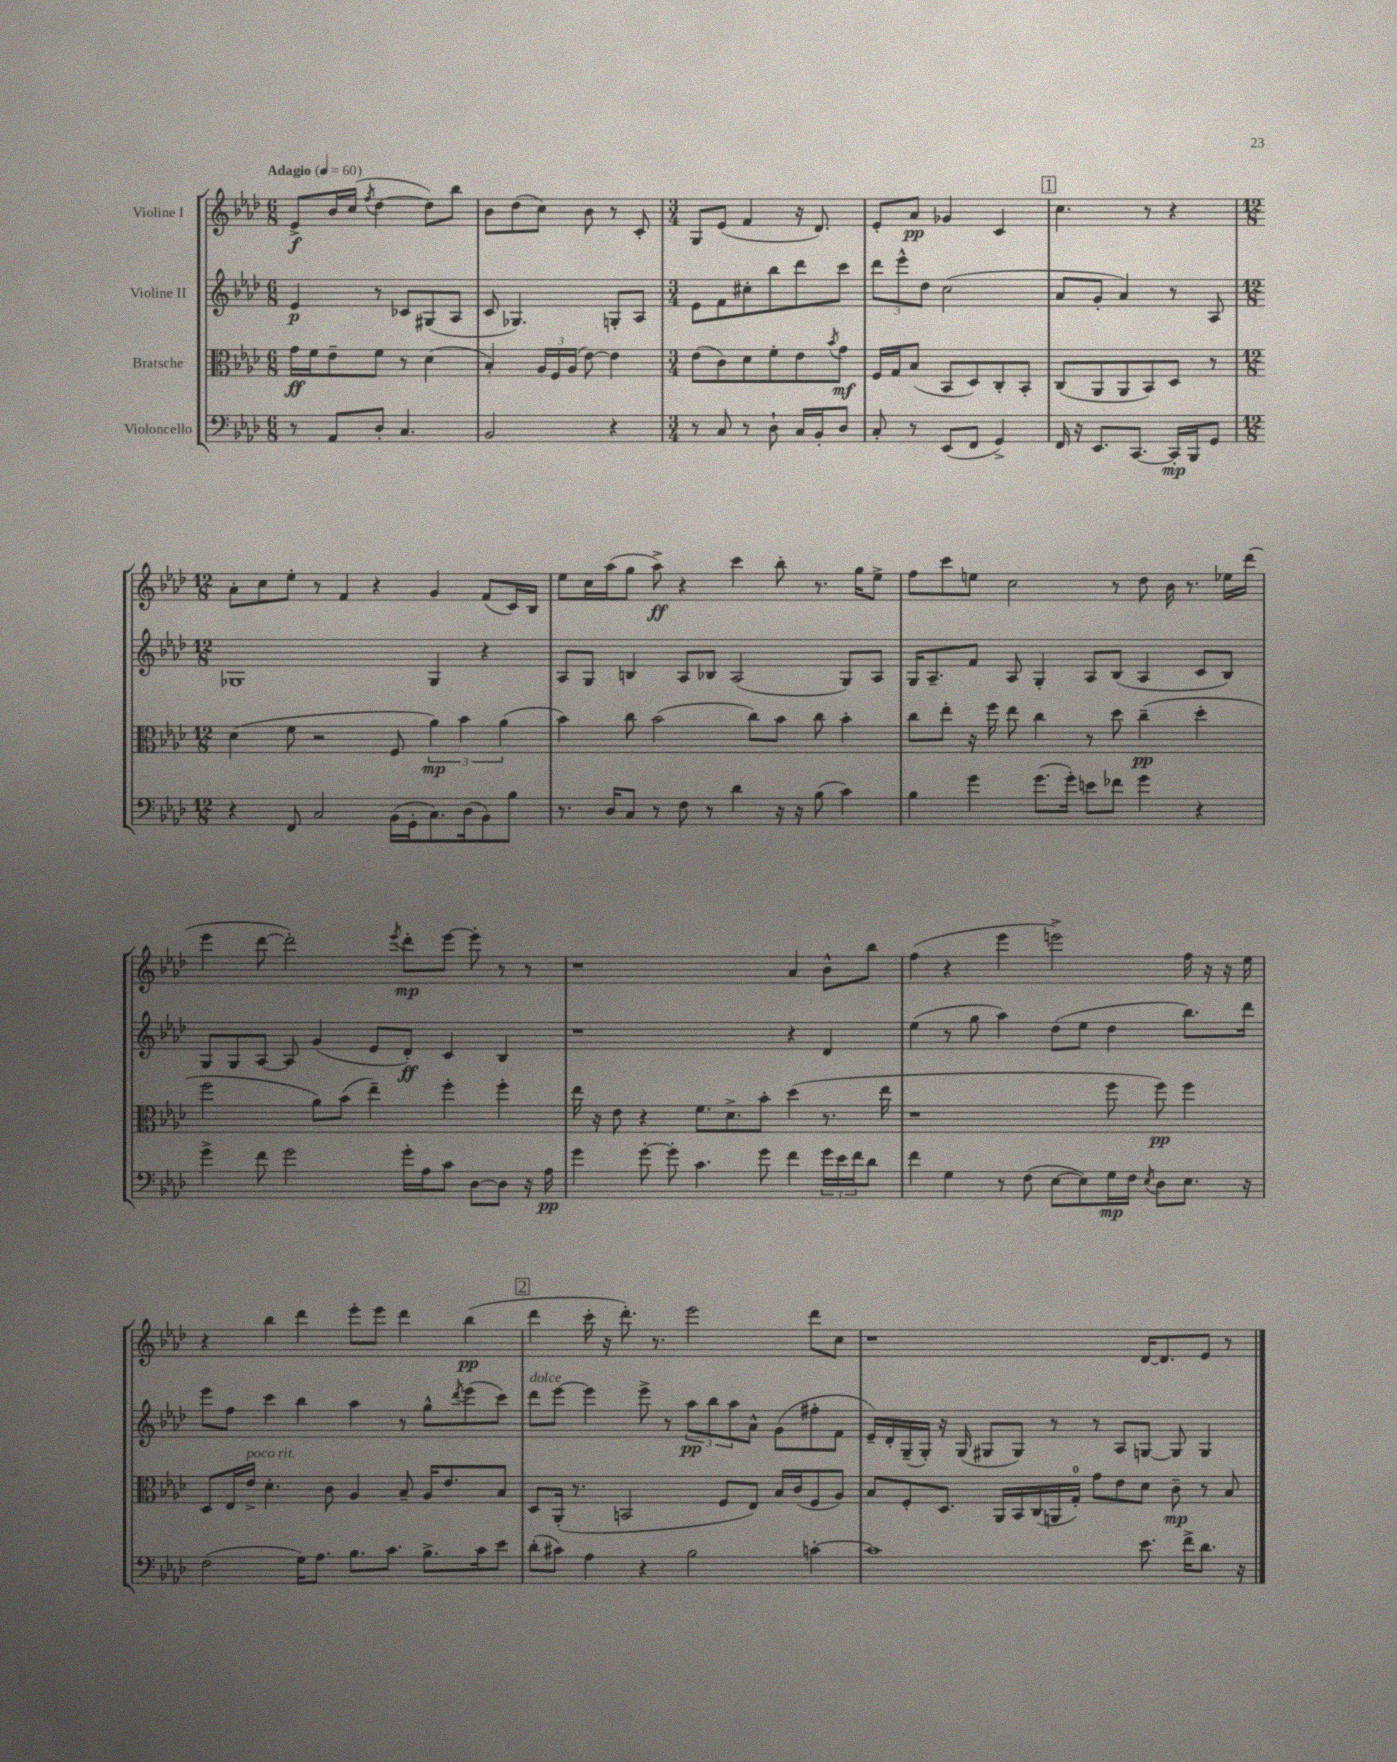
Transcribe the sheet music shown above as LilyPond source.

<<
\new StaffGroup <<
\new Staff = "s0" \with { instrumentName = "Violine I" } {
    \clef treble \key aes \major \numericTimeSignature \time 6/8 \tempo "Adagio" 4 = 60
    ees'8->\f bes'16 c''16( \acciaccatura { f''8 } des''4~ des''8) bes''8 |
    bes'8 des''8( c''8) bes'8 r8 c'8-. |
    \numericTimeSignature \time 3/4 g8 ees'8( f'4 r16 des'8.) |
    ees'8-. aes'8\pp ges'4 c'4 |
    \mark \markup { \box "1" } c''4. r8 r4 |
    \numericTimeSignature \time 12/8 aes'8-. c''8 ees''8-. r8 f'4 r4 g'4 f'8( c'16) bes16 |
    ees''8 c''16 aes''16( g''8 aes''8->\ff) r4 c'''4 bes''8-. r8. g''16 ees''8-> |
    f''8 c'''8 e''8 c''2 r8 des''8 bes'16 r8. ees''16 des'''16( |
    ees'''4 des'''8~ des'''2-.) \acciaccatura { ees'''8 } des'''8-.\mp ees'''8~ ees'''8-. r8 r8 |
    r1 aes'4 bes'8-^ bes''8 |
    f''4( r4 ees'''4 e'''2->) f''16 r16 r16 ees''16 |
    r4 bes''4 des'''4 ees'''8-. ees'''8 des'''4 bes''4\pp( |
    \mark \markup { \box "2" } des'''4 c'''16-. r16 des'''8.-.) r8. ees'''2 des'''8 c''8 |
    r1 des'16~ des'8. ees'8 r8 \bar "|." |
}
\new Staff = "s1" \with { instrumentName = "Violine II" } {
    \clef treble \key aes \major \numericTimeSignature \time 6/8
    ees'4\p r8 ces'8 gis8( aes8 |
    c'8 ges4.) g8-. aes8 |
    \numericTimeSignature \time 3/4 ees'8 f'8 cis''8-. bes''8 des'''8 c'''8 |
    \tuplet 3/2 { des'''8 ees'''8-^ des''8 } c''2( |
    \mark \markup { \box "1" } aes'8 g'8-. aes'4) r8 aes8 |
    \numericTimeSignature \time 12/8 ges1 ges4 r4 |
    aes8 g8 b4 aes8 bes8 aes2( g8) aes8 |
    g16 aes8.-- f'8 aes8 g4-. aes8 bes8( aes4 c'8 bes8) |
    g8 g8 aes8~ aes8 g'4( ees'8 des'8-.\ff) c'4 bes4 |
    r1 r4 des'4 |
    ees''4( r8 g''8 aes''4) des''8( ees''8 des''4 bes''8.) des'''16 |
    ees'''8 f''8 c'''4 bes''4 aes''4 r8 g''8-^ \acciaccatura { des'''8 } ees'''8( c'''8) |
    \mark \markup { \box "2" } des'''8^\markup { \italic "dolce" } ees'''8~ ees'''4 ees'''8-> r8 \tuplet 3/2 { aes''8\pp bes''8 aes''8 } aes'8-^ g'8( fis''8-. f'8 |
    ees'16--) des'16-. g16--( g16-.) r16 g16( gis8 gis8) r8 r8 aes8 g8~ g8 g4 \bar "|." |
}
\new Staff = "s2" \with { instrumentName = "Bratsche" } {
    \clef alto \key aes \major \numericTimeSignature \time 6/8
    g'16\ff f'16 ees'8-- f'8 r8 des'4( |
    bes4-.) \tuplet 3/2 { aes16 f16 aes16( } ees'8~) ees'4 |
    \numericTimeSignature \time 3/4 ees'8( c'8) des'8 f'8-. ees'8 \acciaccatura { bes'8 } g'8\mf |
    f16 g16 bes8( bes,8 des8) c8-. bes,8-. |
    \mark \markup { \box "1" } c8( aes,8 aes,8 bes,8) des8 r8 |
    \numericTimeSignature \time 12/8 des'4( f'8 r2 f8 \tuplet 3/2 { aes'4\mp) bes'4 aes'4( } |
    bes'4) c''8 bes'2( c''8) bes'8 c''8 bes'4-. |
    c''8 ees''8-. r16 f''16 ees''8 c''4 r8 des''8 c''4--\pp( des''4-. |
    f''2 aes'8) bes'8( ees''4--) f''4-. f''4-. |
    ees''16 r16 ees'8 r4 f'8. des'8.-> bes'8-. des''4( r8. ees''16 |
    r1 f''8 f''8\pp) f''4 |
    des8 ees16 ees'16->^\markup { \italic "poco rit." } des'4.-. c'8 aes4 bes8-- aes16 ees'8. bes8 |
    \mark \markup { \box "2" } des8 aes,16-.( r8. b,2 f8 ees8) bes16 c'16( f8 aes8) |
    bes8 f8-. des8. aes,16 bes,16 c16( a,16 g16-0-.) g'8 ees'8 des'8 c'8--\mp r8 bes8 \bar "|." |
}
\new Staff = "s3" \with { instrumentName = "Violoncello" } {
    \clef bass \key aes \major \numericTimeSignature \time 6/8
    r8 aes,8 des8-. c4. |
    bes,2 r4 |
    \numericTimeSignature \time 3/4 r8 c8 r8 des8-! c16 bes,16-. des8 |
    c8-. r8 ees,8( f,8 g,4->) |
    \mark \markup { \box "1" } f,16 r16 ees,8. c,8.~ c,16-.\mp bes,,16 g,8 |
    \numericTimeSignature \time 12/8 r4 f,8 c2 bes,16( g,16-. c8.) des16( bes,8) bes8 |
    r8. des16 c8 r8 f8 r8 des'4 r16 r16 bes8( c'4) |
    bes4 g'4 g'8.( g'16-.) e'8 fes'8 g'4 r4 |
    g'4-> f'8 g'2 g'16-. aes16 c'8 des8~ des8 r16 aes16\pp |
    g'4 g'8~-. g'8-. c'4. g'8 f'4 \tuplet 3/2 { g'16 ees'16 f'16 } des'8 |
    f'4 g4 r8 f8( ees8~ ees8) g16\mp f16 \acciaccatura { ees8 } des8 ees8. r16 |
    f2( g16) aes8. bes8. c'8. bes8.-> c'16 ees'8 |
    \mark \markup { \box "2" } des'8-.( cis'8) aes4 r4 bes2 c'4~-. |
    c'1 ees'8. f'16-> des'8. r16 \bar "|." |
}
>>
>>
\layout { \context { \Score \remove "Bar_number_engraver" } }
